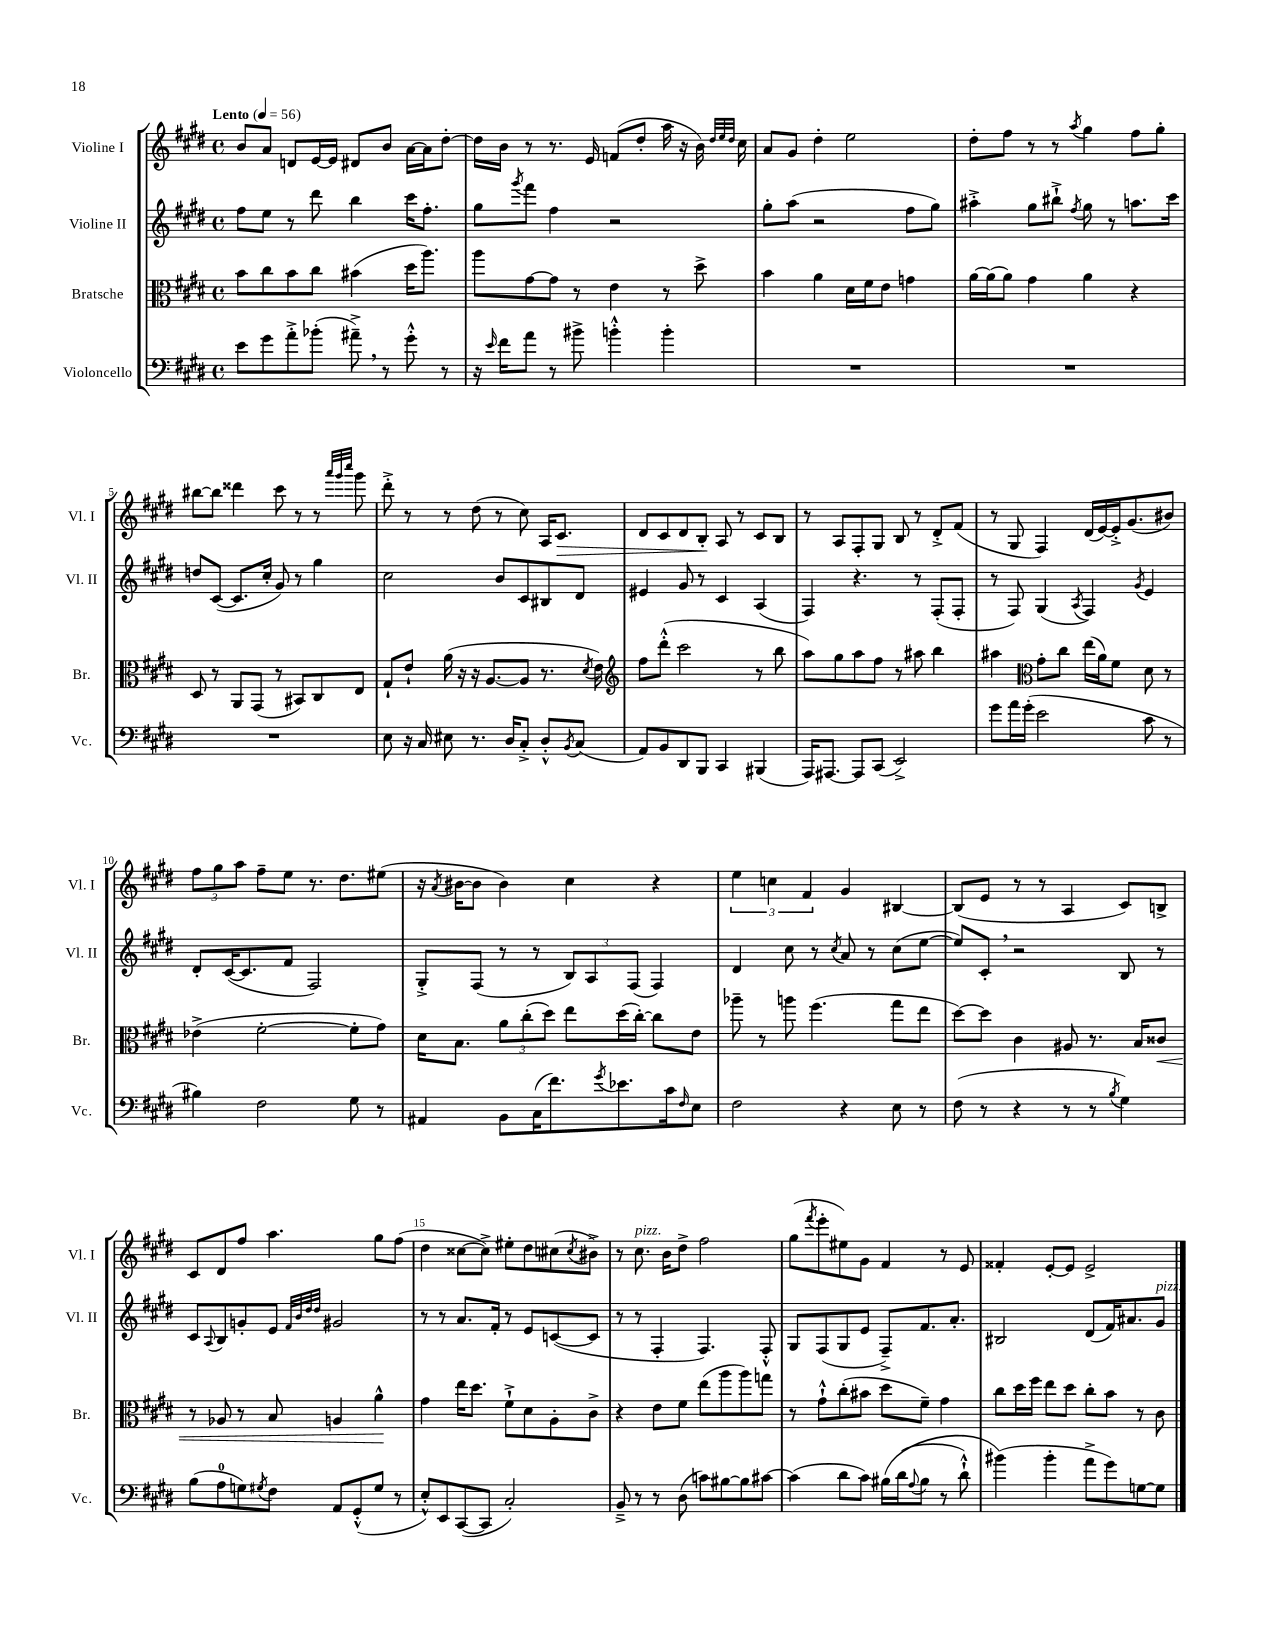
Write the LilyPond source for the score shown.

<<
\new StaffGroup <<
\new Staff = "s0" \with { instrumentName = "Violine I" shortInstrumentName = "Vl. I" } {
    \clef treble \key e \major \defaultTimeSignature \time 4/4 \tempo "Lento" 4 = 56
    b'8 a'8 d'8 e'16~ e'16 dis'8 b'8 a'16~ a'16 dis''8~-. |
    dis''16 b'16 r8 r8. e'16 f'8( dis''8-. a''16 r16 b'16) \grace { dis''32 e''32 dis''32 } cis''16 |
    a'8 gis'8 dis''4-. e''2 |
    dis''8-. fis''8 r8 r8 \acciaccatura { a''8 } gis''4 fis''8 gis''8-. |
    bis''8~ bis''8 disis'''4 cis'''8 r8 r8 \grace { a'''32 gis'''32 cis''''32 } gis'''8 |
    dis'''8-.-> r8 r8 dis''8( r8 cis''8) a16 cis'8.\> |
    dis'8 cis'8 dis'8 b8-.\! a8 r8 cis'8 b8 |
    r8 a8 fis8-. gis8 b8 r8 dis'8-.-> fis'8( |
    r8 gis8 fis4) dis'16( e'16~) e'16-.-> gis'8.( bis'8) |
    \tuplet 3/2 { fis''8 gis''8 a''8 } fis''8-- e''8 r8. dis''8. eis''8( |
    r16 \acciaccatura { a'8 } bis'16~ bis'8 bis'4) cis''4 r4 |
    \tuplet 3/2 { e''4 c''4 fis'4 } gis'4 bis4~ |
    bis8( e'8 r8 r8 a4 cis'8) b8-> |
    cis'8 dis'8 fis''8 a''4. gis''8 fis''8( |
    dis''4 cisis''8~ cisis''8->) eis''8-. dis''8 cis''8( \acciaccatura { cis''8 } bis'8->) |
    r8 cis''8.^\markup { \italic "pizz." } b'16 dis''8-> fis''2 |
    gis''8( \acciaccatura { fis'''8 } e'''8-. eis''8) gis'8 fis'4 r8 e'8 |
    fisis'4-. e'8~-. e'8 e'2-> \bar "|." |
}
\new Staff = "s1" \with { instrumentName = "Violine II" shortInstrumentName = "Vl. II" } {
    \clef treble \key e \major \defaultTimeSignature \time 4/4
    fis''8 e''8 r8 dis'''8 b''4 cis'''16 fis''8.-. |
    gis''8 \acciaccatura { gis'''8 } fis'''8 fis''4 r2 |
    gis''8-. a''8( r2 fis''8 gis''8) |
    ais''4-.-> gis''8 bis''8-!-> \acciaccatura { fis''8 } gis''8 r8 a''8. cis'''16 |
    d''8 cis'8~( cis'8. cis''16-. gis'8) r8 gis''4 |
    cis''2 b'8 cis'8 bis8 dis'8 |
    eis'4 gis'8 r8 cis'4 a4( |
    fis4) r4. r8 fis8-.( fis8-. |
    r8 fis8) gis4( \acciaccatura { a8 } fis4) \acciaccatura { gis'8 } e'4 |
    dis'8-. cis'16~( cis'8. fis'8 fis2) |
    gis8-.-> fis8( r8 r8 \tuplet 3/2 { b8) a8 fis8( } fis4) |
    dis'4 cis''8 r8 \acciaccatura { cis''8 } a'8 r8 cis''8( e''8~ |
    e''8) cis'8-. \breathe r2 b8 r8 |
    cis'8 \appoggiatura { a8 } b8 g'8-. e'8 \grace { fis'32 b'32 dis''32 dis''32 } gis'2 |
    r8 r8 a'8. fis'16-. r8 e'8 c'8~( c'8 |
    r8 r8 fis4-. fis4.) fis8-.-^ |
    gis8 fis8( gis8 e'8 fis8--->) fis'8. a'8.-. |
    bis2 dis'8( fis'16) ais'8. gis'8^\markup { \italic "pizz." } \bar "|." |
}
\new Staff = "s2" \with { instrumentName = "Bratsche" shortInstrumentName = "Br." } {
    \clef alto \key e \major \defaultTimeSignature \time 4/4
    b'8 cis''8 b'8 cis''8 bis'4( dis''16 a''8.) |
    a''8 gis'8~ gis'8 r8 e'4 r8 dis''8-> |
    b'4 a'4 dis'16 fis'16 e'8 g'4 |
    a'16~ a'16( a'8) gis'4 a'4 r4 |
    dis8 r8 a,8 gis,8( r8 bis,8) cis8 e8 |
    gis8-! e'8-! a'16( r16 r16 a8.~ a8 r8. \acciaccatura { dis'8 } e'16) |
    \clef treble fis''8 dis'''8-.-^( cis'''2 r8 b''8 |
    a''8) gis''8 a''8 fis''8 r8 ais''8 b''4 |
    ais''4 \clef alto gis'8-. cis''8 e''16( a'16) fis'8 dis'8 r8 |
    ees'4->( fis'2~-. fis'8-. gis'8) |
    dis'16 b8. \tuplet 3/2 { a'8 cis''8-.( dis''8) } e''8 dis''16( cis''16~-.) cis''8 e'8 |
    aes''8-- r8 a''8 fis''4.( gis''8 e''8 |
    dis''8~) dis''8 cis'4 ais8 r8. b16 cisis'8\< |
    r8 aes8 r8 b8 a4 a'4-^\! |
    gis'4 e''16 dis''8. fis'8-!-> dis'8 a8-. cis'8-> |
    r4 e'8 fis'8 e''8( a''8 a''8) g''8 |
    r8 gis'8-!-^ cis''8-.( bis'8 dis''8 fis'8--) gis'4 |
    cis''8 dis''16 fis''16 e''8 dis''8 cis''8-. b'8 r8 cis'8 \bar "|." |
}
\new Staff = "s3" \with { instrumentName = "Violoncello" shortInstrumentName = "Vc." } {
    \clef bass \key e \major \defaultTimeSignature \time 4/4
    e'8 gis'8 a'8-.-> bes'8-.( ais'8--->) \breathe r8 gis'8-.-^ r8 |
    r16 \grace { e'16 } fis'16 a'8 r8 bis'8-> b'4-.-^ b'4-. |
    R1 |
    R1 |
    R1 |
    e8 r16 cis16 eis8 r8. dis16 cis8-.-> dis8-.-^ \acciaccatura { b,8 } cis8( |
    a,8) b,8 dis,8 b,,8 cis,4 bis,,4( |
    a,,16) ais,,8.~ ais,,8 cis,8( e,2->) |
    gis'8 a'16 gis'16-.( e'2 cis'8 r8 |
    bis4) fis2 gis8 r8 |
    ais,4 b,8 cis16( fis'8.) \acciaccatura { gis'8 } ees'8. cis'16 \grace { fis16 } e8 |
    fis2 r4 e8 r8 |
    fis8( r8 r4 r8 r8 \acciaccatura { b8 } gis4) |
    b8( a8-0 g8) \acciaccatura { gis8 } fis8 a,8 gis,8-.-^( gis8 r8 |
    e8-.-^) e,8 cis,8~( cis,8 cis2-.) |
    b,8---> r8 r8 dis8( c'8) bis8~ bis8 cis'8~ |
    cis'4( dis'8 cis'8) bis16\( dis'16( \appoggiatura { a8 } bis8 r8 dis'8-!-^) |
    bis'4(\) bis'4-. a'8-> gis'8) g8~ g8 \bar "|." |
}
>>
>>
\layout { \context { \Score \override BarNumber.break-visibility = ##(#f #t #t) barNumberVisibility = #(every-nth-bar-number-visible 5) } }
